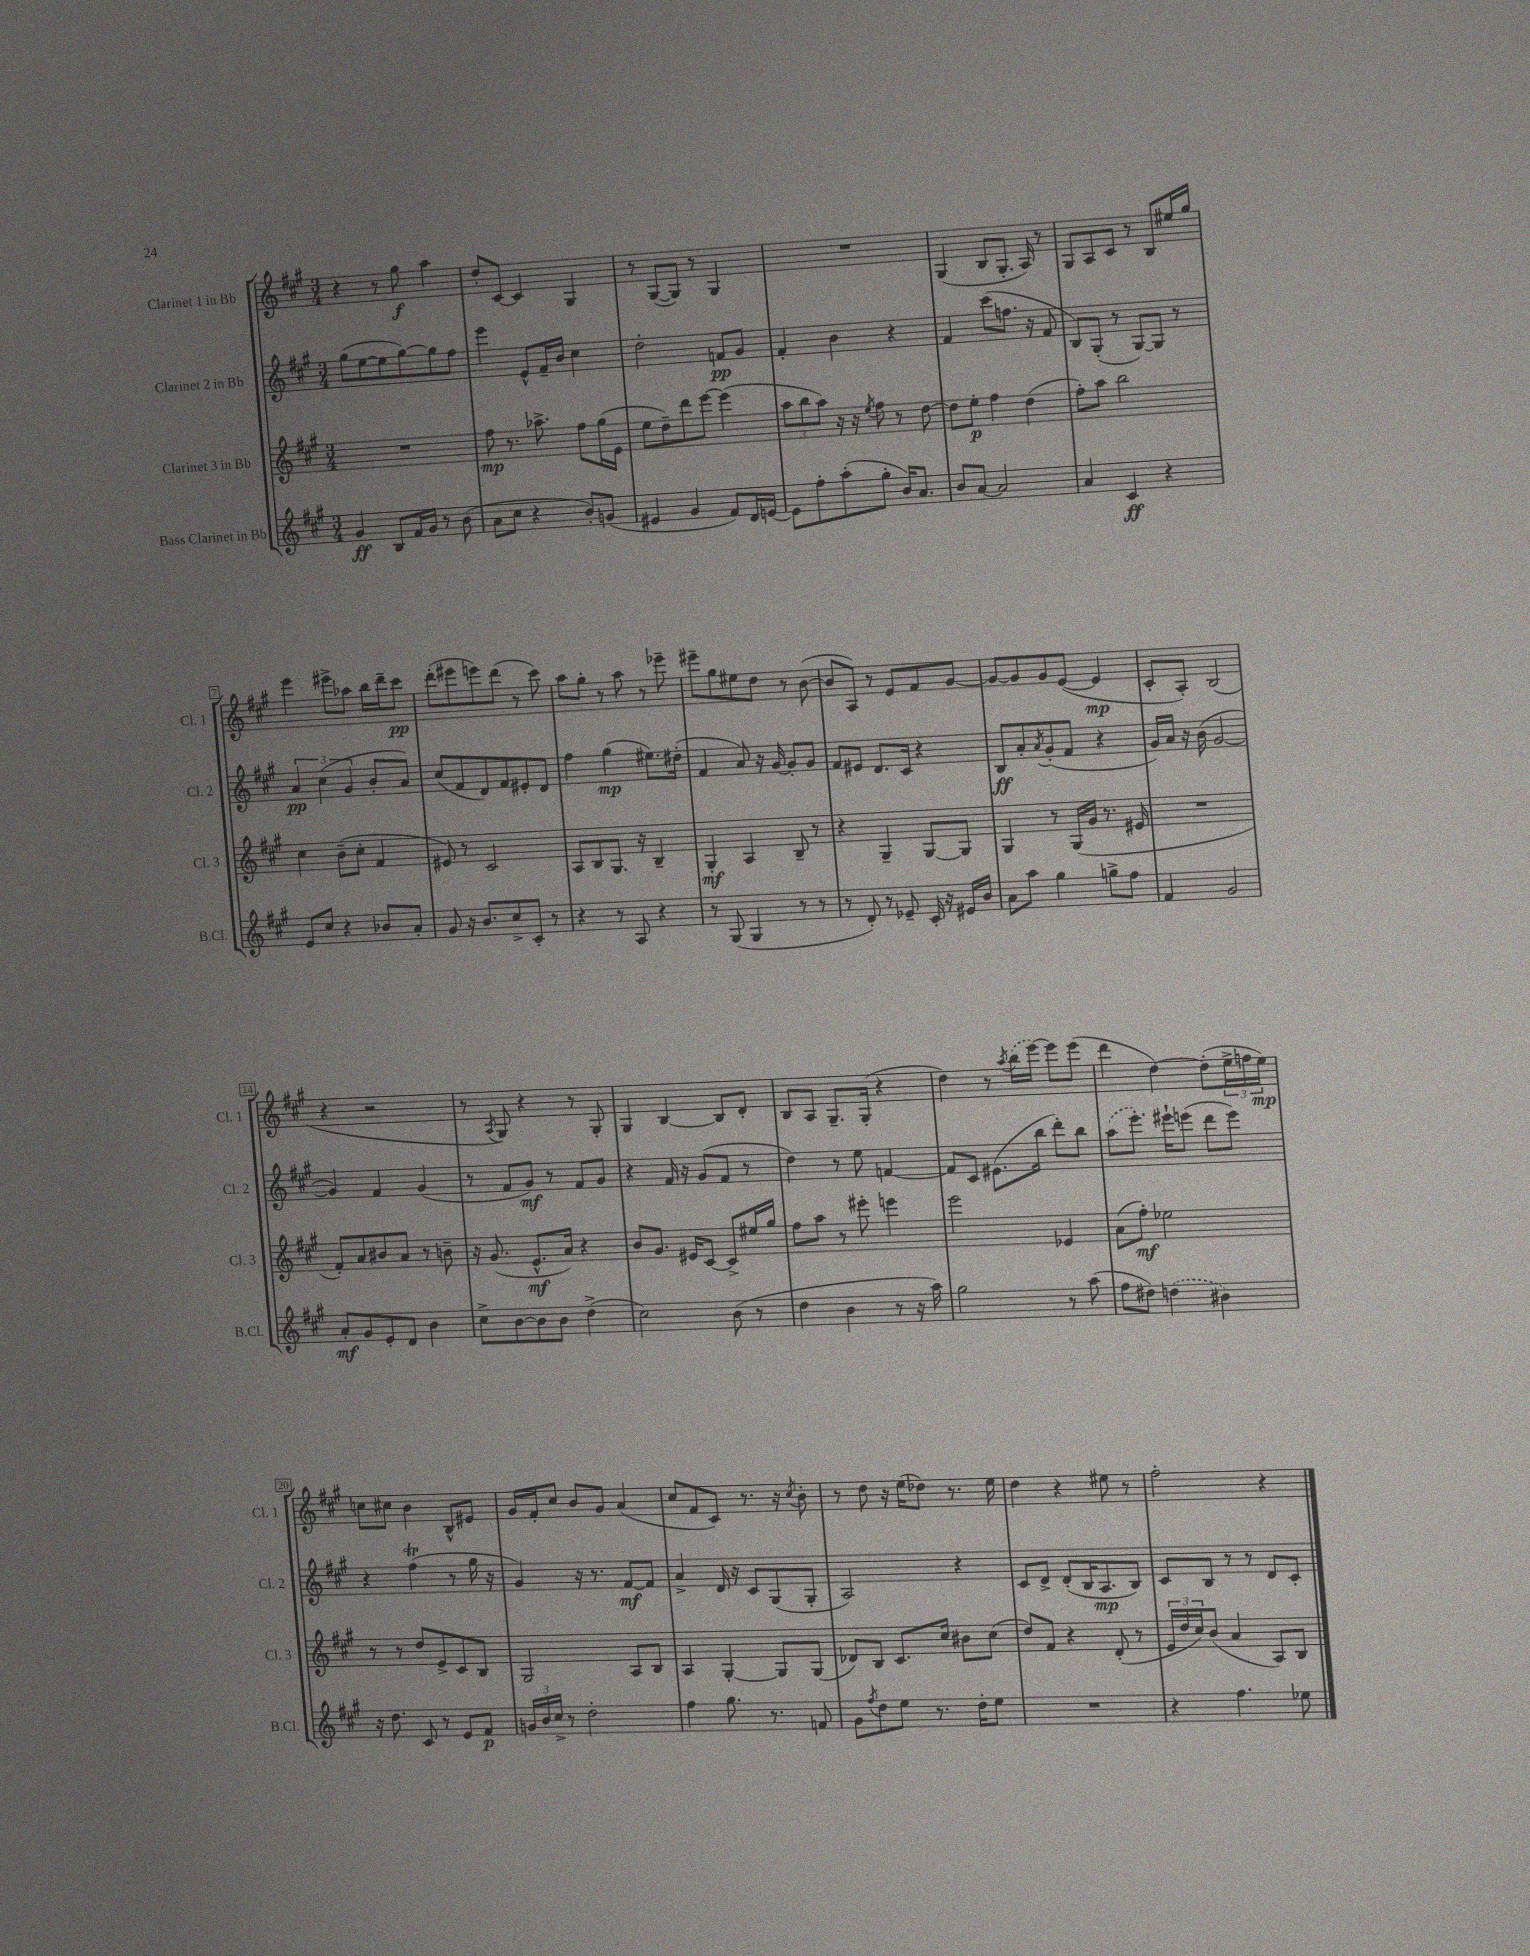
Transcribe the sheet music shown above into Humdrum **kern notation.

**kern	**kern	**kern	**kern
*staff4	*staff3	*staff2	*staff1
*clefG2	*clefG2	*clefG2	*clefG2
*k[f#c#g#]	*k[f#c#g#]	*k[f#c#g#]	*k[f#c#g#]
*M3/4	*M3/4	*M3/4	*M3/4
4g#/	2.r	(8gg#\L	4r
.	.	[8ee\	.
8B/L	.	8ee\]	8r
16f#/L	.	[8gg#\)	8gg#\
16g#/JJ	.	.	.
8r	.	8gg#\]	4aa\
(8b\	.	8ff#\J	.
=	=	=	=
8a\L	8ff#\	4eee\	8dd'/L
8cc#\J	8.r	.	[8c#/J
4r	.	8e^^/L	4c#/]
.	8.aa-^\	.	.
.	.	16f#~/L	.
.	.	16b/JJ	.
8b'/L)	8ff#\L	4cc#\	4G#/
(8g/J	(16gg#\L	.	.
.	16e\JJ	.	.
=	=	=	=
4e#/	8ee\L	2dd'\	8r
.	8dd~\)	.	([8G#/L
4g#/	8ddd\	.	8G#/]J)
.	[8eee\J	.	8r
8f#/L)	(4eee\]	8f/L	4G#/
16d/L	.	8g#/J	.
[16e/JJ	.	.	.
=	=	=	=
8e\]L	12aa\L	4f#'/	2.r
.	12bb\	.	.
8ff#'\	.	.	.
.	12aa\J)	.	.
(8aa'\	16r	4b\	.
.	16r	.	.
.	8qee/	.	.
8gg#'\J	8ff#\	.	.
16b/LK)	8r	4r	.
8.a/J	.	.	.
.	[8dd\	.	.
=	=	=	=
8b/L	8dd\]L	4f#/	(4G#/
[8a/J	8ee'\J	.	.
2a/]	4ff#\	(8ccc#\L	8B/L
.	.	8.ff\J	8.G#'/J
.	(4dd\	.	.
.	.	16r	16A/)
.	.	8f#/	8r
=	=	=	=
4a/	8ff#'\L)	8B/L)	8G#/L
.	8aa\J	(8G#'/J	8A/
4c#/	2bb\	8r	8c#/J
.	.	[8G#/L)	8r
4r	.	8G#/]J	8B/L
.	.	8r	16ee#/L
.	.	.	16gg#/JJ
=	=	=	=
8e/L	4cc#\	6a/	4eee\
8cc#/J	.	.	.
.	.	(6cc#\	.
4r	(8b~\L	.	8eee#^\L
.	.	6g#/	.
.	8cc#'\J	.	8aa-\J
8b-/L	4f#/	8b'/L	16bb\LL
.	.	.	16ddd~\J
8a'/J	.	8a/J)	8ccc#\J
=	=	=	=
8g#/	8e#/)	(8cc#/L	(8ddd'\L
16r	8r	8f#/	8eee#\
8.b/L	.	.	.
.	2c#/	8d/)	8eee\)
8cc#^/	.	8f#/	(8ddd\J
8c#'/J	.	8e#'/	8r
8r	.	8d/J	8ccc#\)
=	=	=	=
4r	8A/L	4ff#\	8aa\L
.	8B/	.	8gg#'\J
8r	8.G#/J	(4gg#\	8r
8A/	.	.	8aa\
.	16r	.	.
4r	4B~/	8.ee#\L)	8r
.	.	.	8eee-~\
.	.	(16dd#'\Jk	.
=	=	=	=
8r	4G#'/	4f#/	8eee#~\L
(8G#/	.	.	8gg#\
4G#/	4A/	8a/)	8ee#\
.	.	16r	8dd\J
.	.	[16g#/	.
8r	8B~/	8g#'/]L	8r
8r	8r	8g#/J	([8b\
=	=	=	=
8r	4r	8f#/L	8b/]L
8d'/)	.	8e#/J	8A/J)
8r	4G#~/	8.d/L	8r
8e-~/	.	.	8e/L
.	.	16c#/Jk	.
16c#'/	[8G#/L	4r	8f#/
16r	.	.	.
16e#/LL	8G#/]J	.	[8g#/J
16b/JJ	.	.	.
=	=	=	=
8a\L	4G#/	8B/L	8g#/_L
8aa\J	.	8a'/	8g#/]
.	.	8qa/	.
4gg#\	8r	(8g#'/	8g#/
.	(16G#/LL	8f#/J	([8e/J
.	16g#/JJ	.	.
8gg^\L	8.r	4r	4e/]
8ff#\J	.	.	.
.	16e#/	.	.
=	=	=	=
4f#/	2.r	16g#/LL)	8c#'/L
.	.	16a/JJ	.
.	.	16r	8A'/J)
.	.	(16b\	.
2g#/	.	[2g#/	(2B/
=	=	=	=
8a'/L	8f#'/L)	4g#/])	4r
8g#/	8a/	.	.
8e'/	8b#/	4f#/	2r
8d/J	8a/J	.	.
4b\	8r	(4g#/	.
.	8b~\	.	.
=	=	=	=
8cc#^\L	16r	8r	8r
.	(8.g#/	.	.
.	.	.	8qA/
[8b\	.	8f#/L	8G#/)
8b\]	8.e^^/L	8g#/J)	4r
8b\J	.	8r	.
.	16a/Jk)	.	.
(4dd^\	4r	8f#/L	8r
.	.	8g#/J	8G#'/
=	=	=	=
2cc#\)	8b/L	4r	4G#/
.	8.g#/J	.	.
.	.	16f#/	[4B/
.	16e#/LK	16r	.
.	[8c#/J	(8g#/L	.
(8b\	8c#^/]L	8f#/J	8B/]L
8r	16ee#/L	8r	8d'/J
.	16gg#/JJ	.	.
=	=	=	=
4dd\	8ff#\L	4dd\)	8B/L
.	8aa\J	.	8A/J
4b\	8r	8r	8.G#~/L
.	8eee#'\	8ee\	.
.	.	.	(16G#'/Jk
8r	4eee\	[4f/	4r
16r	.	.	.
16aa\)	.	.	.
=	=	=	=
2gg#\	2eee\	8f/]L	4dd\)
.	.	8c#/J	.
.	.	(8.e#\L	8r
.	.	.	8qaa/
.	.	.	(16bb\LL
.	.	16bb\Jk	[16eee\JJ)
8r	4e-/	8ddd'\L)	8eee\]L
(8aa\	.	8bb\J	(8eee\J
=	=	=	=
8ff#\L	(8a\L	(8aa\L	4ddd\
8dd#\J)	8ff#'\J)	8.eee'\J)	.
(4dd\	2ee-\	.	[4dd\)
.	.	16eee#`\LK	.
.	.	(8eee\J	.
4b#\)	.	8ddd\L	(8dd'\]L
.	.	8eee\J)	24ee^\L
.	.	.	24ff\
.	.	.	24ee\JJ)
=	=	=	=
16r	8r	4r	8cc\L
8.dd\	.	.	.
.	8r	.	8cc#\J
8c#/	8dd/L	(4ff#\	4b\
8r	8e^/	.	.
8e/L	8c#/	8r	8B^^/L
8f#/J	8B/J	16gg#\	8e#/J
.	.	16r	.
=	=	=	=
24g/LL	2G#/	4g#/)	16g#/LL
24b/	.	.	.
.	.	.	16f#'/J
24cc#^/JJ	.	.	.
8r	.	.	8cc#/J
2dd'\	.	16r	8b/L
.	.	8.r	.
.	.	.	8g#/J
.	8A/L	[8f#/L	(4a/
.	8B/J	8f#/]J	.
=	=	=	=
4ff#\	4A/	4a^/	8cc#/L
.	.	.	8f#/
8.gg#\	[4G#'/	16d/	8c#/J)
.	.	16r	.
.	.	8c#/L	8.r
8.r	.	.	.
.	8G#/]L	(8G#/	.
.	.	.	16r
.	.	.	8qcc#/
8f/	(8G#/J	8G#'/J	8b'\
=	=	=	=
8g#\L	8d-/L)	2A/)	8r
8qff#/	.	.	.
8dd\	8B/J	.	8dd\
8ee\J	8.c#/L	.	16r
.	.	.	(16ee\LK
8.r	.	.	8dd-\J)
.	16cc#/Jk	.	.
.	8b#\L	4r	8.r
16dd'\LK	.	.	.
8ee\J	(8cc#\J	.	.
.	.	.	16ee\
=	=	=	=
2.r	8dd/L)	8c#/L	4dd\
.	8f#/J	8d^/J	.
.	4r	(8d'/L	4r
.	.	16B/K	.
.	.	8.A/	.
.	(8d'/	.	8ee#\
.	8r	8B/J)	8r
=	=	=	=
4r	24e/LL	8c#/L	2ff#'\
.	24dd/	.	.
.	24cc#/J)	.	.
.	(8b/J	8B/J	.
4.ff#\	4a/	8r	.
.	.	8r	.
.	8A/L)	8d/L	4r
8ee-\	8B/J	8c#'/J	.
==	==	==	==
*-	*-	*-	*-
